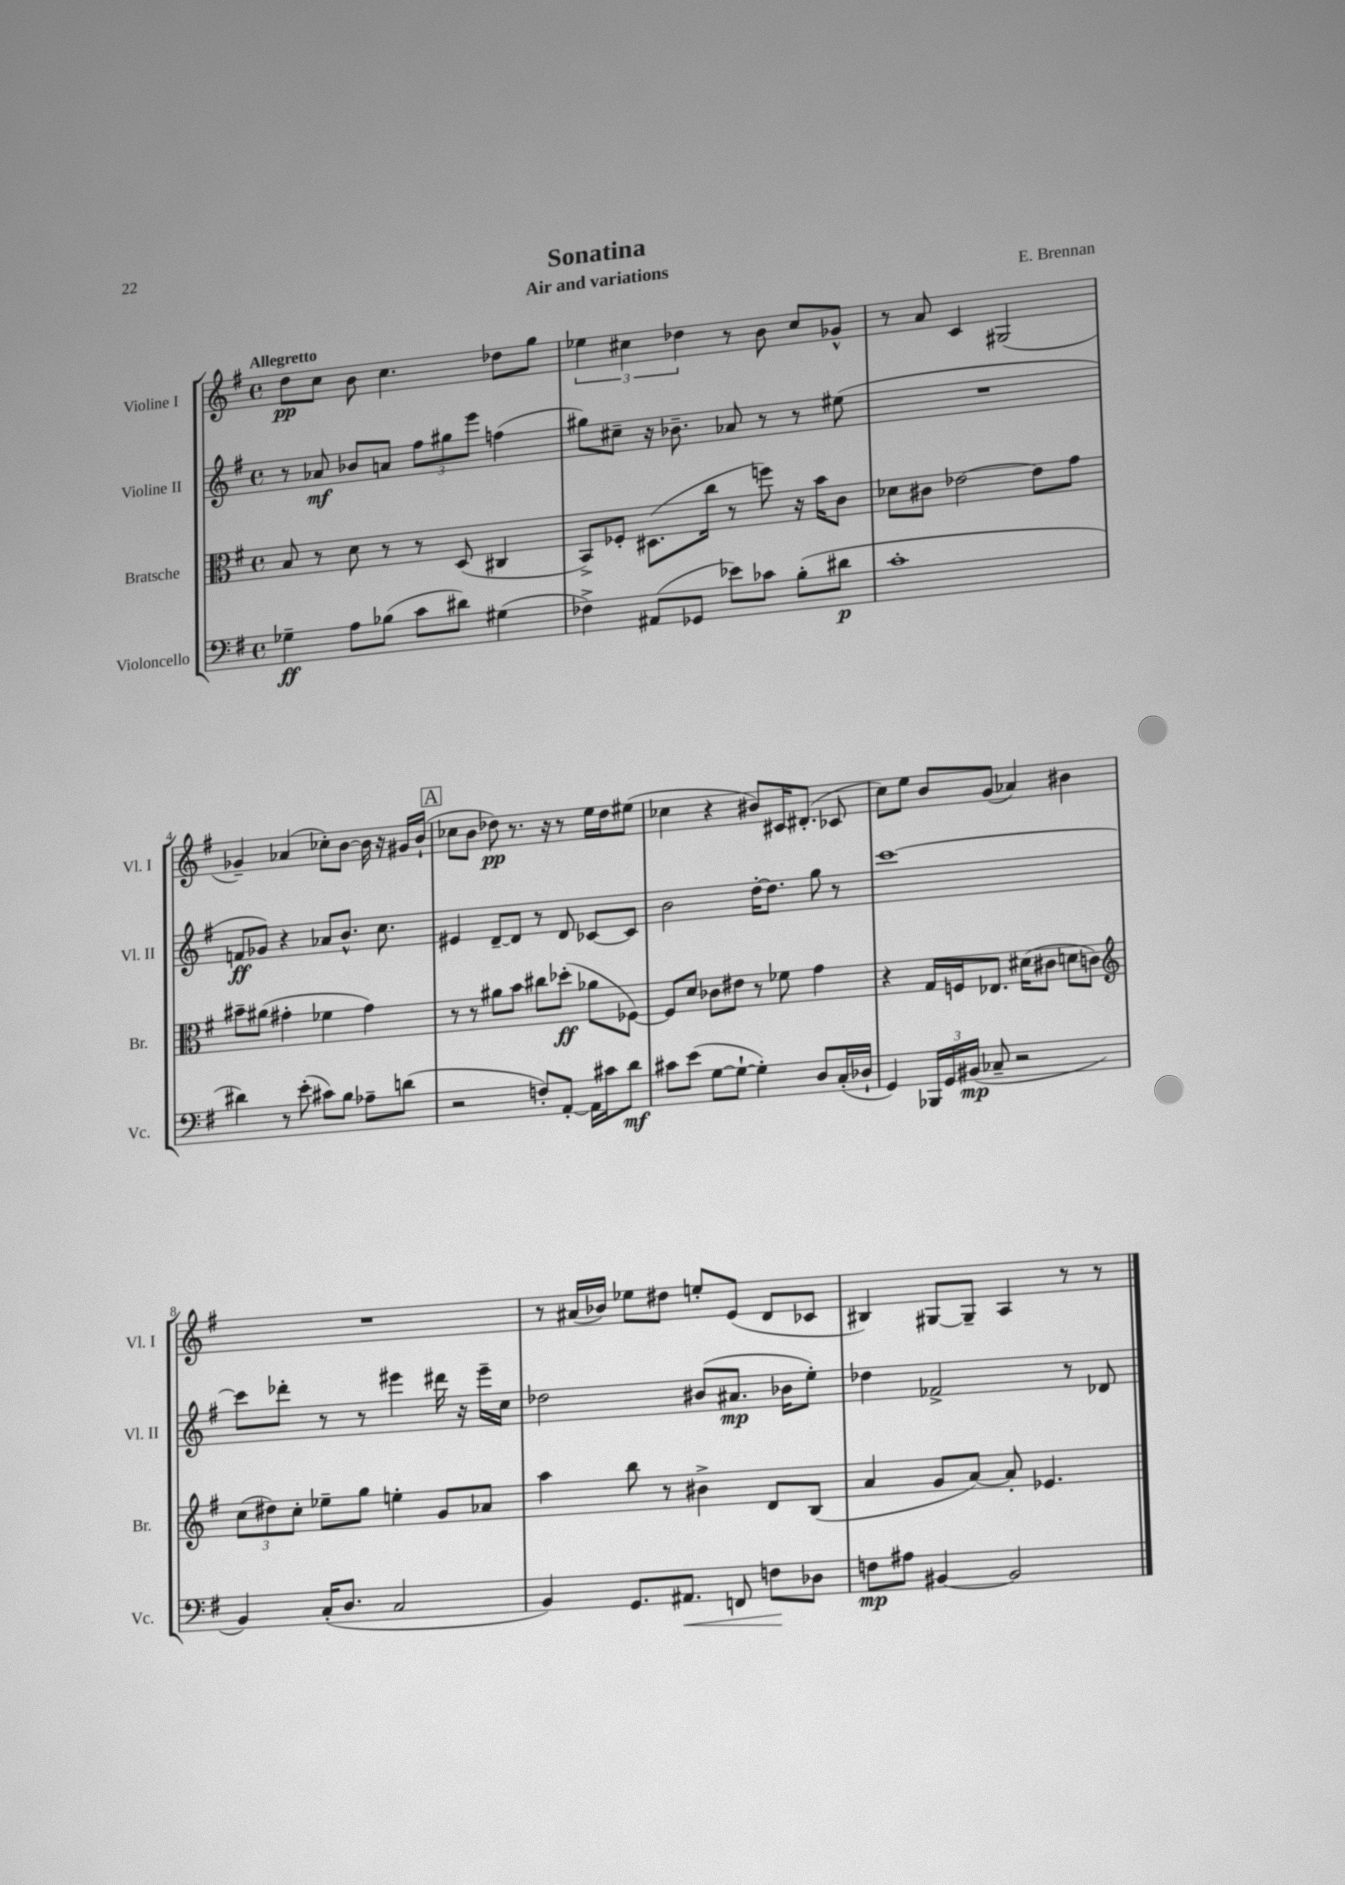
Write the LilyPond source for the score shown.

\header { title = "Sonatina" composer = "E. Brennan" subtitle = "Air and variations" }
<<
\new StaffGroup <<
\new Staff = "s0" \with { instrumentName = "Violine I" shortInstrumentName = "Vl. I" } {
    \clef treble \key g \major \defaultTimeSignature \time 4/4 \tempo "Allegretto"
    \autoBeamOff d''8[\pp c''8] b'8 c''4. des''8[ g''8] |
    \tuplet 3/2 { ees''4 cis''4 des''4 } r8 b'8 cis''8[ ges'8]-^ |
    r8 a'8 c'4 gis2( |
    ges'4--) aes'4( ces''8[-.) b'8]~ b'16 r16 gis'16[ b'16]-!( |
    \mark \markup { \box "A" } ces''8[ b'8] des''8\pp) r8. r16 r8 e''16[ des''16 eis''8]( |
    ces''4 r4 bis'8[) cis'16 dis'8.]-.( ces'8 |
    c''8[) e''8] b'8[ g'8]( aes'4) bis'4 |
    R1 |
    r8 ais'16[( bes'16]) ees''8[ dis''8] e''8[-. e'8]( d'8[ ces'8] |
    bis4) gis8[~ gis8]-- a4 r8 r8 \bar "|." |
}
\new Staff = "s1" \with { instrumentName = "Violine II" shortInstrumentName = "Vl. II" } {
    \clef treble \key g \major \defaultTimeSignature \time 4/4
    \autoBeamOff r8 aes'8\mf bes'8[ a'8] \tuplet 3/2 { fis''8[ gis''8 e'''8] } f''4( |
    gis''8[) cis''8]-- r16 bes'8.-- aes'8 r8 r8 eis''8( |
    R1 |
    f'8[\ff ges'8]) r4 aes'8[ b'8.]-^ c''8. |
    \mark \markup { \box "A" } eis'4 d'8[~-- d'8] r8 d'8 ces'8[~ ces'8] |
    b'2 d''16[~-. d''8.] g''8 r8 |
    c'''1~ |
    c'''8[ des'''8]-. r8 r8 eis'''4 dis'''16 r16 eis'''16[-- c''16] |
    des''2 bis'8[( ais'8.]\mp bes'16[ e''8]-.) |
    des''4 fes'2-> r8 des'8 \bar "|." |
}
\new Staff = "s2" \with { instrumentName = "Bratsche" shortInstrumentName = "Br." } {
    \clef alto \key g \major \defaultTimeSignature \time 4/4
    \autoBeamOff b8 r8 d'8 r8 r8 d8( cis4 |
    b,8[->) fes8]-. dis8.[( c''16] r8 f''8) r16 b'16[ c'8] |
    des'8[ cis'8] ees'2~ ees'8[ g'8] |
    bis'8[-- ais'8]( gis'4-. fes'4 gis'4) |
    \mark \markup { \box "A" } r8 r8 ais'8[ b'8] cis''8[ des''8]-.\ff( aes'8[ fes8]~) |
    fes8[ d'8] ces'8[ eis'8] r8 fes'8 g'4 |
    r4 g16[ f16 ees8.] dis'16[( cis'8] d'8[ c'8]) |
    \clef treble \tuplet 3/2 { c''8[( dis''8) c''8]-. } ees''8[-- g''8] e''4-. g'8[ aes'8] |
    a''4 b''8 r8 bis'4-> d'8[ b8]( |
    a'4 g'8[ a'8]~) a'8-. ees'4. \bar "|." |
}
\new Staff = "s3" \with { instrumentName = "Violoncello" shortInstrumentName = "Vc." } {
    \clef bass \key g \major \defaultTimeSignature \time 4/4
    \autoBeamOff ges4--\ff a8[ bes8]( c'8[ dis'8]) gis4( |
    fes4->) ais,8[( ges,8] ees'8[) ces'8] b8[-.( dis'8]\p |
    c'1-. |
    dis'4) r8 e'8-.( cis'8[) b8] aes8[-- d'8]( |
    \mark \markup { \box "A" } r2 f8[-.) a,8]~-. a,16[ cis'16 d'8]\mf |
    cis'8[ e'8]( g8[~ g8]~-! g4-.) d8[ c16-.( des16]-! |
    g,4) \tuplet 3/2 { bes,,16[ g,16 bis,16]\mp( } ces8-- r2 |
    b,4) c16[-.( d8.] c2 |
    b,4) g,8.[ ais,8.]\< f,8 f8[\! des8] |
    f8[\mp ais8] bis,4~ bis,2 \bar "|." |
}
>>
>>
